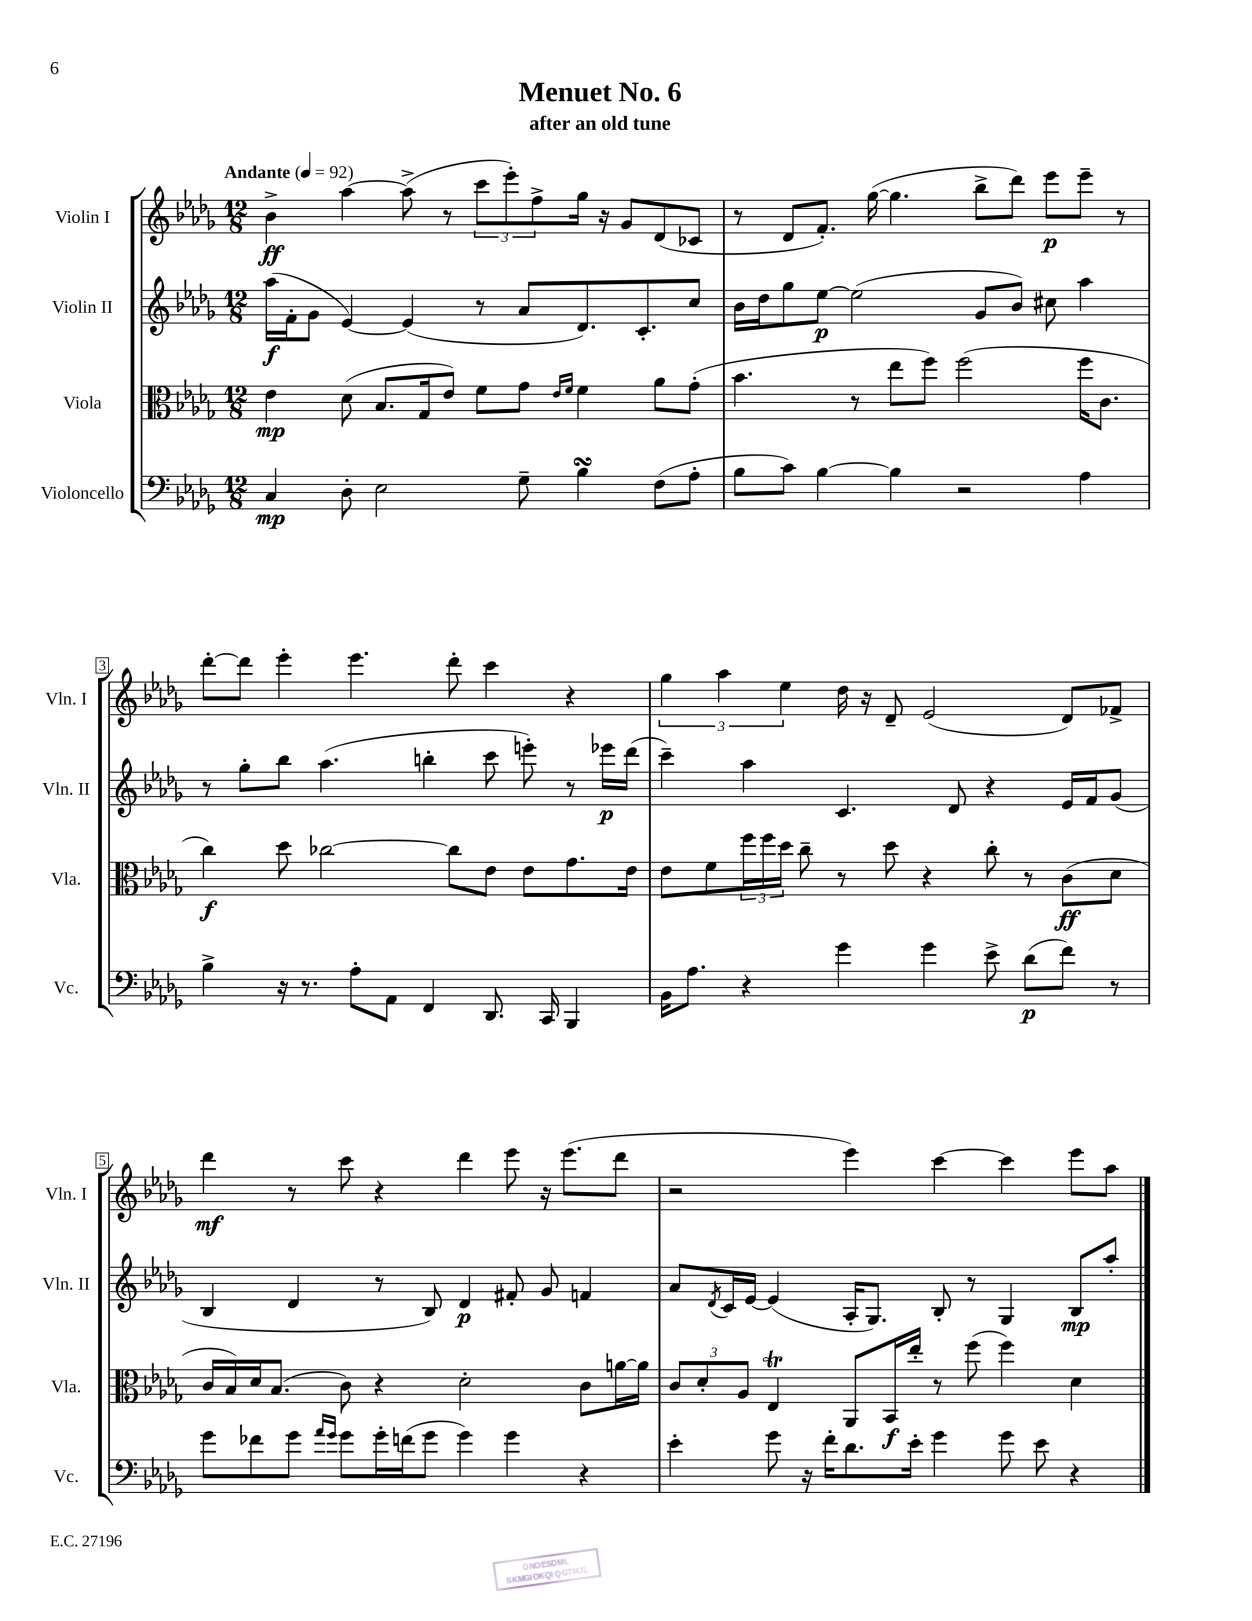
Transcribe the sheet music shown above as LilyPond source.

\header { title = "Menuet No. 6" subtitle = "after an old tune" }
<<
\new StaffGroup <<
\new Staff = "s0" \with { instrumentName = "Violin I" shortInstrumentName = "Vln. I" } {
    \clef treble \key des \major \numericTimeSignature \time 12/8 \tempo "Andante" 4 = 92
    bes'4->\ff aes''4~ aes''8->( r8 \tuplet 3/2 { c'''8 ees'''8-.) f''8-> } ges''16 r16 ges'8 des'8( ces'8 |
    r8 des'8 f'8.-.) ges''16~( ges''4. bes''8-> des'''8) ees'''8\p ees'''8-- r8 |
    des'''8~-. des'''8 ees'''4-. ees'''4. des'''8-. c'''4 r4 |
    \tuplet 3/2 { ges''4 aes''4 ees''4 } des''16 r16 des'8-- ees'2( des'8) fes'8-> |
    des'''4\mf r8 c'''8 r4 des'''4 ees'''8 r16 ees'''8.( des'''8 |
    r2 ees'''4) c'''4~ c'''4 ees'''8 aes''8 \bar "|." |
}
\new Staff = "s1" \with { instrumentName = "Violin II" shortInstrumentName = "Vln. II" } {
    \clef treble \key des \major \numericTimeSignature \time 12/8
    aes''16\f( f'16-. ges'8 ees'4~) ees'4( r8 aes'8 des'8.) c'8.-. c''8 |
    bes'16 des''16 ges''8 ees''8~\p ees''2( ges'8 bes'8) cis''8 aes''4 |
    r8 ges''8-. bes''8 aes''4.( b''4-. c'''8 e'''8-.) r8 ees'''16\p des'''16( |
    c'''4--) aes''4 c'4. des'8 r4 ees'16 f'16 ges'8( |
    bes4 des'4 r8 bes8) des'4\p fis'8-. ges'8 f'4 |
    aes'8 \acciaccatura { des'8 } c'16 ees'16~ ees'4( aes16-. ges8.) bes8-. r8 ges4 bes8\mp aes''8-. \bar "|." |
}
\new Staff = "s2" \with { instrumentName = "Viola" shortInstrumentName = "Vla." } {
    \clef alto \key des \major \numericTimeSignature \time 12/8
    ees'4\mp des'8( bes8. ges16 ees'8) f'8 ges'8 \grace { ees'16 f'16 } f'4 aes'8 ges'8-.( |
    bes'4. r8 ees''8 f''8) f''2( f''16 c'8. |
    c''4\f) des''8 ces''2~ ces''8 ees'8 ees'8 ges'8. ees'16 |
    ees'8 f'8 \tuplet 3/2 { f''16 f''16 des''16 } c''8-- r8 des''8 r4 c''8-. r8 c'8\ff( des'8 |
    c'16 bes16) des'16 bes8.( c'8) r4 des'2-. c'8 a'16~ a'16 |
    \tuplet 3/2 { c'8 des'8-. aes8 } ees4\trill aes,8 bes,16\f ees''16-. r8 f''8( f''4) des'4 \bar "|." |
}
\new Staff = "s3" \with { instrumentName = "Violoncello" shortInstrumentName = "Vc." } {
    \clef bass \key des \major \numericTimeSignature \time 12/8
    c4\mp des8-. ees2 ges8-- bes4\turn f8( aes8-. |
    bes8 c'8) bes4~ bes4 r2 aes4 |
    bes4-> r16 r8. aes8-. aes,8 f,4 des,8. c,16 bes,,4 |
    bes,16 aes8. r4 ges'4 ges'4 ees'8-> des'8\p( f'8) r8 |
    ges'8 fes'8 ges'8 \grace { aes'16 ges'16 } ges'8 ges'16-. f'16( ges'8 ges'4) ges'4 r4 |
    ees'4-. ges'8 r16 f'16-. des'8. ees'16-. ges'4 ges'8 ees'8 r4 \bar "|." |
}
>>
>>
\layout { \context { \Score \override BarNumber.stencil = #(make-stencil-boxer 0.1 0.3 ly:text-interface::print) } }
